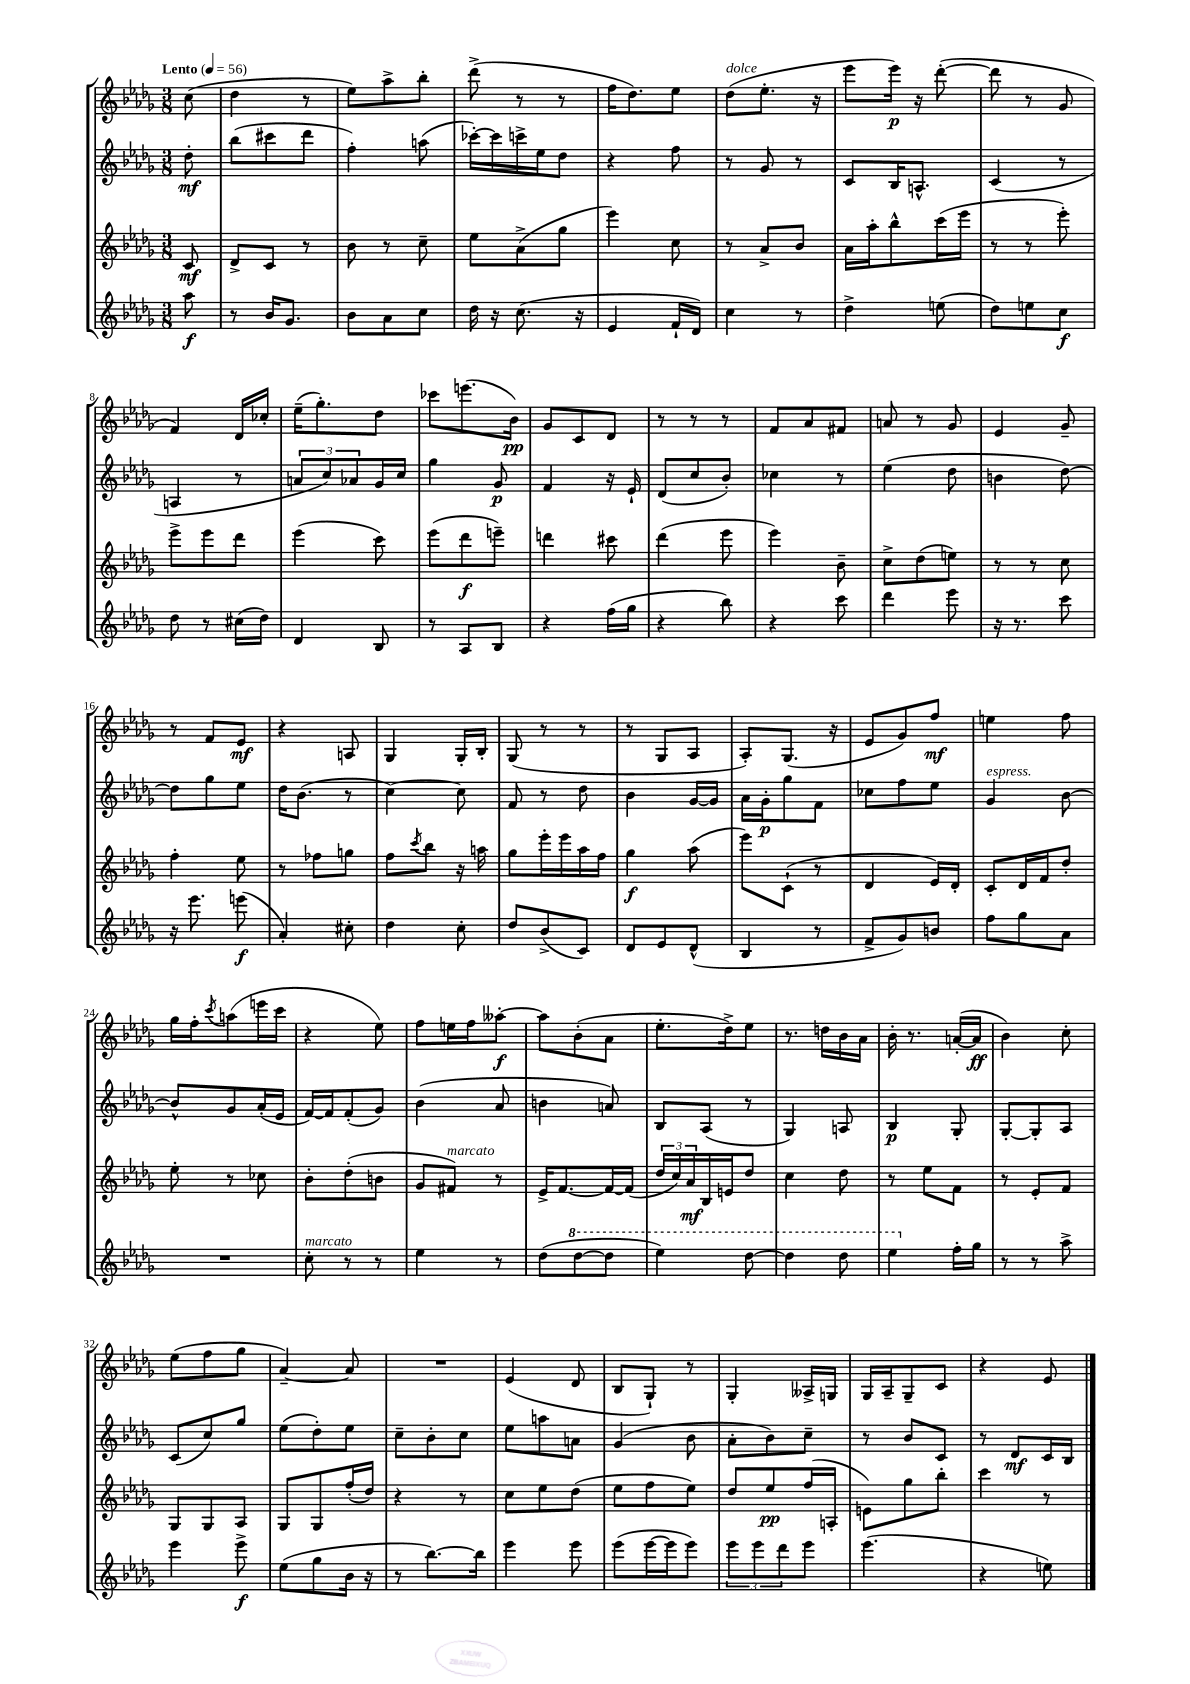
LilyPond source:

<<
\new StaffGroup <<
\new Staff = "s0" {
    \clef treble \key des \major \numericTimeSignature \time 3/8 \partial 8 \tempo "Lento" 4 = 56
    c''8( |
    des''4 r8 |
    ees''8) aes''8-> bes''8-. |
    des'''8->( r8 r8 |
    f''16 des''8.) ees''8 |
    des''8^\markup { \italic "dolce" }( ees''8.-. r16 |
    ees'''8 ees'''16\p) r16 des'''8~-.( |
    des'''8 r8 ges'8 |
    f'4) des'16 ces''16-. |
    ees''16--( ges''8.-.) des''8 |
    ces'''8 e'''8.( bes'16\pp) |
    ges'8 c'8 des'8 |
    r8 r8 r8 |
    f'8 aes'8 fis'8 |
    a'8 r8 ges'8 |
    ees'4 ges'8-- |
    r8 f'8 ees'8\mf |
    r4 a8 |
    ges4 ges16-. bes16-. |
    ges8( r8 r8 |
    r8 ges8 aes8 |
    aes8-.) ges8.( r16 |
    ees'8 ges'8) f''8\mf |
    e''4 f''8 |
    ges''16 f''16-. \acciaccatura { c'''8 } a''8( e'''16 c'''16 |
    r4 ees''8) |
    f''8 e''16 f''16 aeses''8~-.\f |
    aeses''8 bes'8-.( aes'8 |
    ees''8.-. des''16->) ees''8 |
    r8. d''16 bes'16 aes'16 |
    bes'16-. r8. a'16~-.( a'16\ff |
    bes'4) c''8-. |
    ees''8( f''8 ges''8 |
    aes'4~--) aes'8 |
    R4. |
    ees'4( des'8 |
    bes8 ges8-!) r8 |
    ges4-. aeses16-> g16 |
    ges16 aes16-- ges8-- c'8 |
    r4 ees'8 \bar "|." |
}
\new Staff = "s1" {
    \clef treble \key des \major \numericTimeSignature \time 3/8 \partial 8
    des''8-.\mf |
    bes''8( cis'''8 des'''8 |
    f''4-.) a''8( |
    ces'''16~-.) ces'''16 c'''16-> ees''16 des''8 |
    r4 f''8 |
    r8 ges'8 r8 |
    c'8 bes16 a8.-^ |
    c'4( r8 |
    a4 r8 |
    \tuplet 3/2 { a'8 c''8) aes'8 } ges'16 c''16 |
    ges''4 ges'8\p |
    f'4 r16 ees'16-! |
    des'8( c''8 bes'8-.) |
    ces''4 r8 |
    ees''4( des''8 |
    b'4 des''8~) |
    des''8 ges''8 ees''8 |
    des''16 bes'8.( r8 |
    c''4~) c''8 |
    f'8 r8 des''8 |
    bes'4 ges'16~ ges'16 |
    aes'16 ges'16-.\p ges''8 f'8 |
    ces''8 f''8 ees''8 |
    ges'4^\markup { \italic "espress." } bes'8~ |
    bes'8-^ ges'8 aes'16-.( ees'16 |
    f'16~) f'16 f'8-.( ges'8) |
    bes'4( aes'8 |
    b'4 a'8) |
    bes8 aes8( r8 |
    ges4) a8 |
    bes4\p ges8-. |
    ges8~-. ges8-. aes8 |
    c'8( c''8) ges''8 |
    ees''8( des''8-.) ees''8 |
    c''8-- bes'8-. c''8 |
    ees''8 a''8 a'8 |
    ges'4( bes'8 |
    aes'8-. bes'8) c''8-- |
    r8 bes'8 c'8 |
    r8 des'8\mf c'16 bes16 \bar "|." |
}
\new Staff = "s2" {
    \clef treble \key des \major \numericTimeSignature \time 3/8 \partial 8
    c'8\mf |
    des'8-> c'8 r8 |
    bes'8 r8 c''8-- |
    ees''8 aes'8->( ges''8 |
    ees'''4) c''8 |
    r8 aes'8-> bes'8 |
    aes'16 aes''16-. bes''8-^ c'''16( ees'''16 |
    r8 r8 ees'''8-.) |
    ees'''8-> ees'''8 des'''8 |
    ees'''4( c'''8) |
    ees'''8( des'''8\f e'''8--) |
    d'''4 cis'''8 |
    des'''4( ees'''8 |
    ees'''4) bes'8-- |
    c''8-> des''8( e''8) |
    r8 r8 c''8 |
    f''4-. ees''8 |
    r8 fes''8 g''8 |
    f''8 \acciaccatura { c'''8 } bes''8 r16 a''16 |
    ges''8 ees'''16-. ees'''16 aes''16 f''16 |
    ges''4\f aes''8( |
    ees'''8) c'8-!( r8 |
    des'4 ees'16) des'16-. |
    c'8-. des'16 f'16 des''8-. |
    ees''8-. r8 ces''8 |
    bes'8-. des''8-.( b'8 |
    ges'8 fis'8^\markup { \italic "marcato" }) r8 |
    ees'16-> f'8.~ f'16~ f'16( |
    \tuplet 3/2 { des''16 c''16) aes'16\mf } bes16 e'16 des''8 |
    c''4 des''8 |
    r8 ees''8 f'8 |
    r8 ees'8-. f'8 |
    ges8 ges8 aes8 |
    ges8 ges8 f''16-.( des''16) |
    r4 r8 |
    c''8 ees''8 des''8( |
    ees''8 f''8 ees''8) |
    des''8 ees''8\pp f''16( a16-. |
    e'8) ges''8 bes''8-. |
    c'''4 r8 \bar "|." |
}
\new Staff = "s3" {
    \clef treble \key des \major \numericTimeSignature \time 3/8 \partial 8
    aes''8\f |
    r8 bes'16 ges'8. |
    bes'8 aes'8 c''8 |
    des''16 r16 c''8.( r16 |
    ees'4 f'16-! des'16) |
    c''4 r8 |
    des''4-> e''8( |
    des''8) e''8 c''8\f |
    des''8 r8 cis''16( des''16) |
    des'4 bes8 |
    r8 aes8 bes8 |
    r4 f''16( ges''16 |
    r4 bes''8) |
    r4 c'''8 |
    des'''4 ees'''8 |
    r16 r8. c'''8 |
    r16 ees'''8. e'''8\f( |
    aes'4-.) cis''8-. |
    des''4 c''8-. |
    des''8 bes'8->( c'8) |
    des'8 ees'8 des'8-^( |
    bes4 r8 |
    f'8-> ges'8) b'8 |
    f''8 ges''8 aes'8 |
    R4. |
    c''8-.^\markup { \italic "marcato" } r8 r8 |
    ees''4 r8 |
    des''8( \ottava #1 des'''8~ des'''8 |
    ees'''4) des'''8~ |
    des'''4 des'''8 |
    ees'''4 \ottava #0 f''16-. ges''16 |
    r8 r8 aes''8-> |
    ees'''4 ees'''8->\f |
    ees''8( ges''8 bes'16 r16 |
    r8 bes''8.~) bes''16 |
    ees'''4 ees'''8 |
    ees'''8( ees'''16~ ees'''16 ees'''8) |
    \tuplet 3/2 { ees'''8 ees'''8 des'''8 } ees'''8 |
    ees'''4.( |
    r4 e''8) \bar "|." |
}
>>
>>
